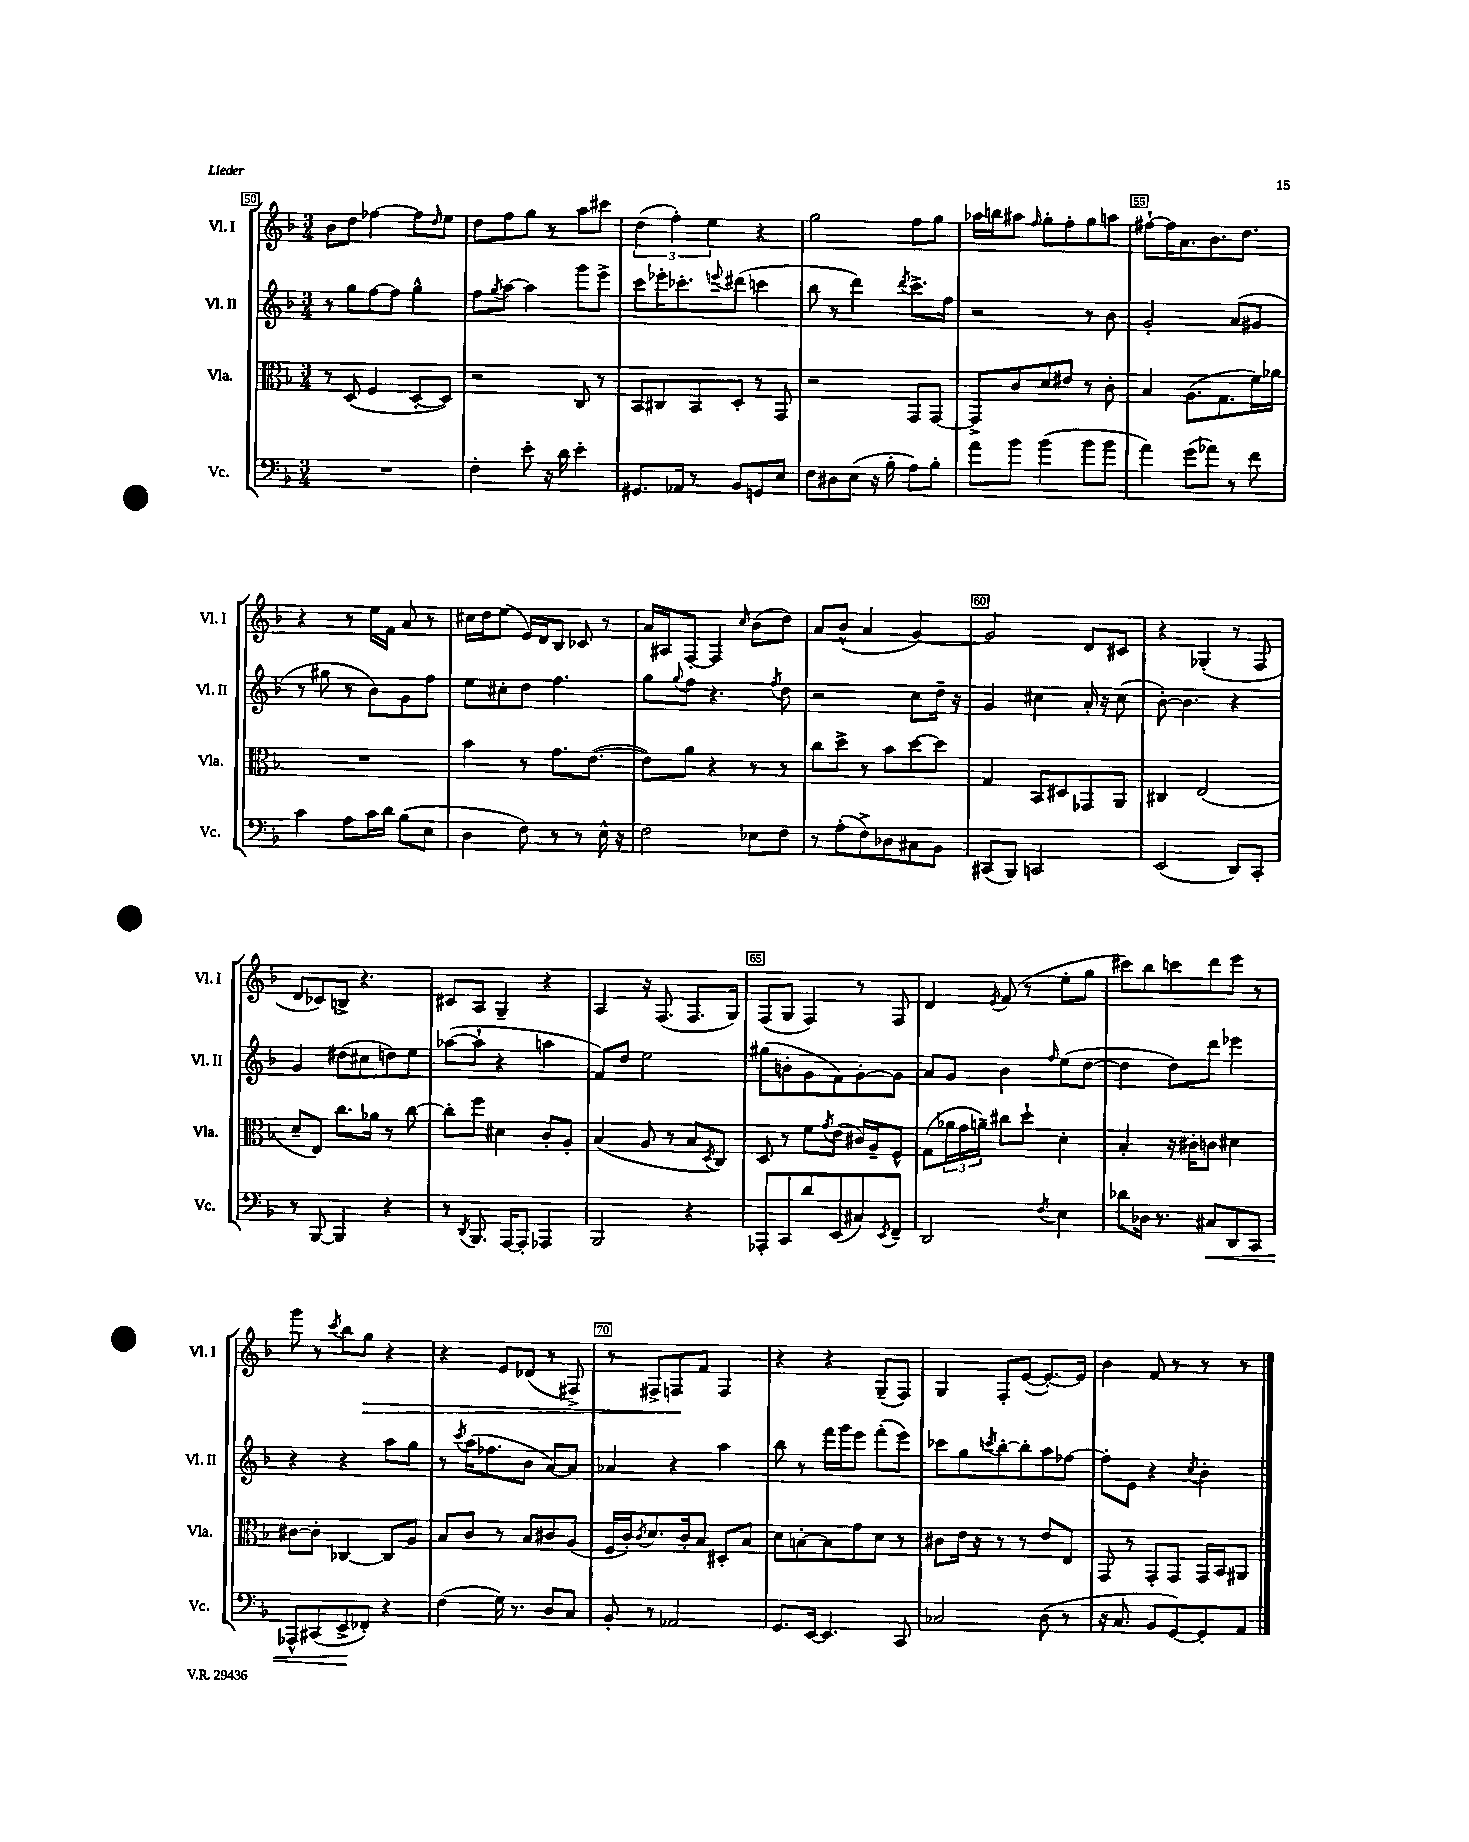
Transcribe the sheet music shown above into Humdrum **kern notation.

**kern	**kern	**kern	**kern
*staff4	*staff3	*staff2	*staff1
*clefF4	*clefC3	*clefG2	*clefG2
*k[b-]	*k[b-]	*k[b-]	*k[b-]
*M3/4	*M3/4	*M3/4	*M3/4
2.r	8r	8r	8b-\L
.	(8D/	8gg\L	8dd\J
.	4F/	[8ff\	[4ff-\
.	.	8ff\]J	.
.	[8D'/L	4gg^^\	8ff-\]L
.	.	.	16qqdd/
.	8D/]J)	.	8ee\J
=	=	=	=
4F'\	2r	8ff\L	8dd\L
.	.	8qgg/	.
.	.	[8aa\J	8ff\
8e'\	.	4aa\]	8gg\J
16r	.	.	8r
16d\	.	.	.
4e'\	8C/	8ggg\L	8aa\L
.	8r	8eee^\J	8ccc#\J
=	=	=	=
8.GG#/L	8BB-/L	8ccc\L	(6dd\
.	8C#/	16eee-'\K	.
.	.	.	6ff'\)
16AA-/Jk	.	8.ccc-'\	.
8r	8BB-/	.	.
.	.	.	6ee\
.	.	8qqeee/	.
8BB-/L	8D'/J	(8ddd#\J	.
8GG/	8r	4ccc\	4r
8E/J	8GG/	.	.
=	=	=	=
8F\L	2r	8bb-\	2gg\
8D#\	.	8r	.
(8E\J	.	4ddd\)	.
16r	.	.	.
16B-'\	.	.	.
.	.	8qddd/	.
8A\L)	8GG/L	8.ccc^\L	8ff\L
8B-'\J	[8GG/J	.	8gg\J
.	.	16ff\Jk	.
=	=	=	=
8a\L	8GG^/]L	2r	16aa-\LL
.	.	.	16bb\J
8b-\J	8c/	.	8aa#\J
.	.	.	16qqff/
(4b-\	8d/	.	8gg'\L
.	8e#/J	.	8ff'\
8b-\L	8r	8r	8gg\
8b-\J	8c'\	8b-\	8aa\J
=	=	=	=
4a\)	4B-/	2g'/	[8ff#`\L
.	.	.	16ff#\]K
.	.	.	8.a\
(8g\L	(8.A\L	.	.
8a-\J)	.	.	8.b-\
.	8.G\	.	.
8r	.	(8a/L	.
.	.	.	8.dd\J
8f\	16f\L)	8g#/J	.
.	16a-\JJ	.	.
=	=	=	=
4c\	2.r	8r	4r
.	.	8gg#\	.
8A\L	.	8r	8r
16c\L	.	8b-\L)	16ee\LL
16d\JJ	.	.	16f\JJ
(8B-\L	.	8g\	8a/
8E\J	.	8ff\J	8r
=	=	=	=
4D\	4b-\	8ee\L	16cc#\LL
.	.	.	16dd\J
.	.	8cc#'\	(8ee\J
8F\)	8r	8dd\J	16e/LL)
.	.	.	16d/J
8r	8.g\L	4.ff\	8B-/J
8r	.	.	8c-/
.	([8.e\J	.	.
16E^^\	.	.	8r
16r	.	.	.
=	=	=	=
2F\	8e\]L)	8gg\L	16a/LL
.	.	.	16A#/J
.	.	8qqgg/	.
.	8a\J	8ff\J	[8F'/J
.	4r	4.r	4F/]
.	.	.	16qqcc/
8E-\L	8r	.	(8b-\L
.	.	8qff/	.
8F\J	8r	8dd\	8dd\J)
=	=	=	=
8r	8cc\L	2r	8a/L
(8A'\L	8dd^\J	.	(8b-^^/J
8F^\)	8r	.	4a/
8D-\	8b-\L	.	.
8C#\	[8dd\	8cc\L	[4g/)
8BB-\J	8dd\]J	16dd~\Jk	.
.	.	16r	.
=	=	=	=
(8CC#/L	4G/	4g/	2g/]
8BBB-/J)	.	.	.
2CC/	8BB-/L	4cc#\	.
.	8D#/	.	.
.	8GG-/	16a'/	8d/L
.	.	16r	.
.	8AA/J	(8cc#\	8c#/J
=	=	=	=
(2EE/	4C#/	[8b-'\)	4r
.	.	4.b-\]	.
.	(2E/	.	(4G-'/
8DD/L)	.	4r	8r
8CC'/J	.	.	8F/
=	=	=	=
8r	8d~/L	4g/	8d/L
[8BBB-/	8E/J)	.	8c-/)
4BBB-/]	8.cc\L	(8dd#\L	8B^/J
.	.	8cc#\	4.r
.	16a-\Jk	.	.
4r	8r	8dd\)	.
.	[8cc\	8ee\J	.
=	=	=	=
8r	8cc'\]L	([8aa-\L	8c#/L
8qDD/	.	.	.
8.BBB-/	8ff\J	8aa-`\]J	8A/J
.	4d#\	4r	4G~/
[16AAA/LK	.	.	.
8AAA'/]J	.	.	.
4AAA-/	8c'/L	4aa\	4r
.	8A'/J	.	.
=	=	=	=
2BBB-/	(4B-/	8f/L)	4A/
.	.	8dd/J	.
.	8A/	2ee\	16r
.	.	.	(8.F/
.	8r	.	.
4r	8B-/L	.	8.F/L
.	8qD/	.	.
.	8C/J)	.	.
.	.	.	16G/Jk)
=	=	=	=
8AAA-'/L	8D/	(8gg#\L	(8F/L
8CC/	8r	8b'\	8G/J
8d/	8f\L	8g\	4F/)
.	8qg/	.	.
(8EE/	(8e\J	8f\)	.
8C#/)	16c#/LL)	[8g'\	8r
.	16A~/J	.	.
8qEE/	.	.	.
8FF~/J	8F^^/J	8g\]J	8F/
=	=	=	=
2DD/	(8G\L	8a/L	4d/
.	24a-\L	8g/J	.
.	24g\	.	.
.	24a~\JJ)	.	.
.	.	.	8qe/
.	8cc#\L	4b-\	(8f/
.	8dd`\J	.	8r
8qF/	.	16qqff/	.
4E\	4d'\	(8ee\L	8ee'\L
.	.	[8dd\J	8gg\J
=	=	=	=
8d-\L	4B-'/	4dd\]	8ccc#\L)
16D-\Jk	.	.	8bb-\
8.r	.	.	.
.	16r	8dd\L)	8ccc\
.	16c#'\LK	.	.
8C#/L	8c\J	8ddd\J	8ddd\
8DD/	4d#\	4eee-\	8eee\J
8CC/J	.	.	8r
=	=	=	=
8AAA-^^/L	[8c#\L	4r	8ggg\
(8CC#/	8c#'\]J	.	8r
.	.	.	8qccc/
8EE^/	[4C-/	4r	8bb-\L
8FF-'/J)	.	.	8gg\J
4r	8C-/]L	8aa\L	4r
.	8A/J	8gg\J	.
=	=	=	=
(4F\	8B-/L	8r	4r
.	.	8qccc/	.
.	8c/J	(16aa\LK	.
.	.	8.ff-\	.
16G\)	8r	.	8e/L
8.r	.	.	.
.	8B-/L	8b-\J	(8d-/J
8D/L	8c#/	[8a/L)	8r
8C/J	(8A/J	8a/]J	8F#^/)
=	=	=	=
8BB-'/	16F/LL	4a-/	8r
.	16c'/J)	.	.
.	8qc/	.	.
8r	8.d/	.	8F#^/L
2AA-/	.	4r	8F/
.	16c'/k	.	.
.	8B-/J	.	8f/J
.	8D#'/L	4aa\	4F/
.	8B-/J	.	.
=	=	=	=
8.GG/L	8d\L	8bb-\	4r
.	[8B'\	8r	.
[16EE/Jk	.	.	.
4.EE/]	8B\]	16fff\LL	4r
.	.	16ggg\J	.
.	8g\	8eee\J	.
.	8d\J	(8fff'\L	(8G~/L
8CC/	8r	8eee\J)	8F/J)
=	=	=	=
2C-/	8c#\L	8ccc-\L	4G/
.	16e\Jk	8gg\	.
.	16r	.	.
.	.	8qccc/	.
.	8r	[8bb-'\	8F'/L
.	8r	8bb-'\]	([8e/J
(8D\	8e/L	8aa\	8.e'/_L)
8r	8E/J	[8ff-\J	.
.	.	.	16e/]Jk
=	=	=	=
16r	8GG/	8ff-'\]L	4b-\
8.C/	.	.	.
.	8r	8e\J	.
8BB-/L	8GG'/L	4r	8f/
[8GG/)	8GG/J	.	8r
.	.	8qcc/	.
8GG'/]	16GG/LL	4b-'\	8r
.	16BB-/J	.	.
8AA/J	8AA#/J	.	8r
==	==	==	==
*-	*-	*-	*-
